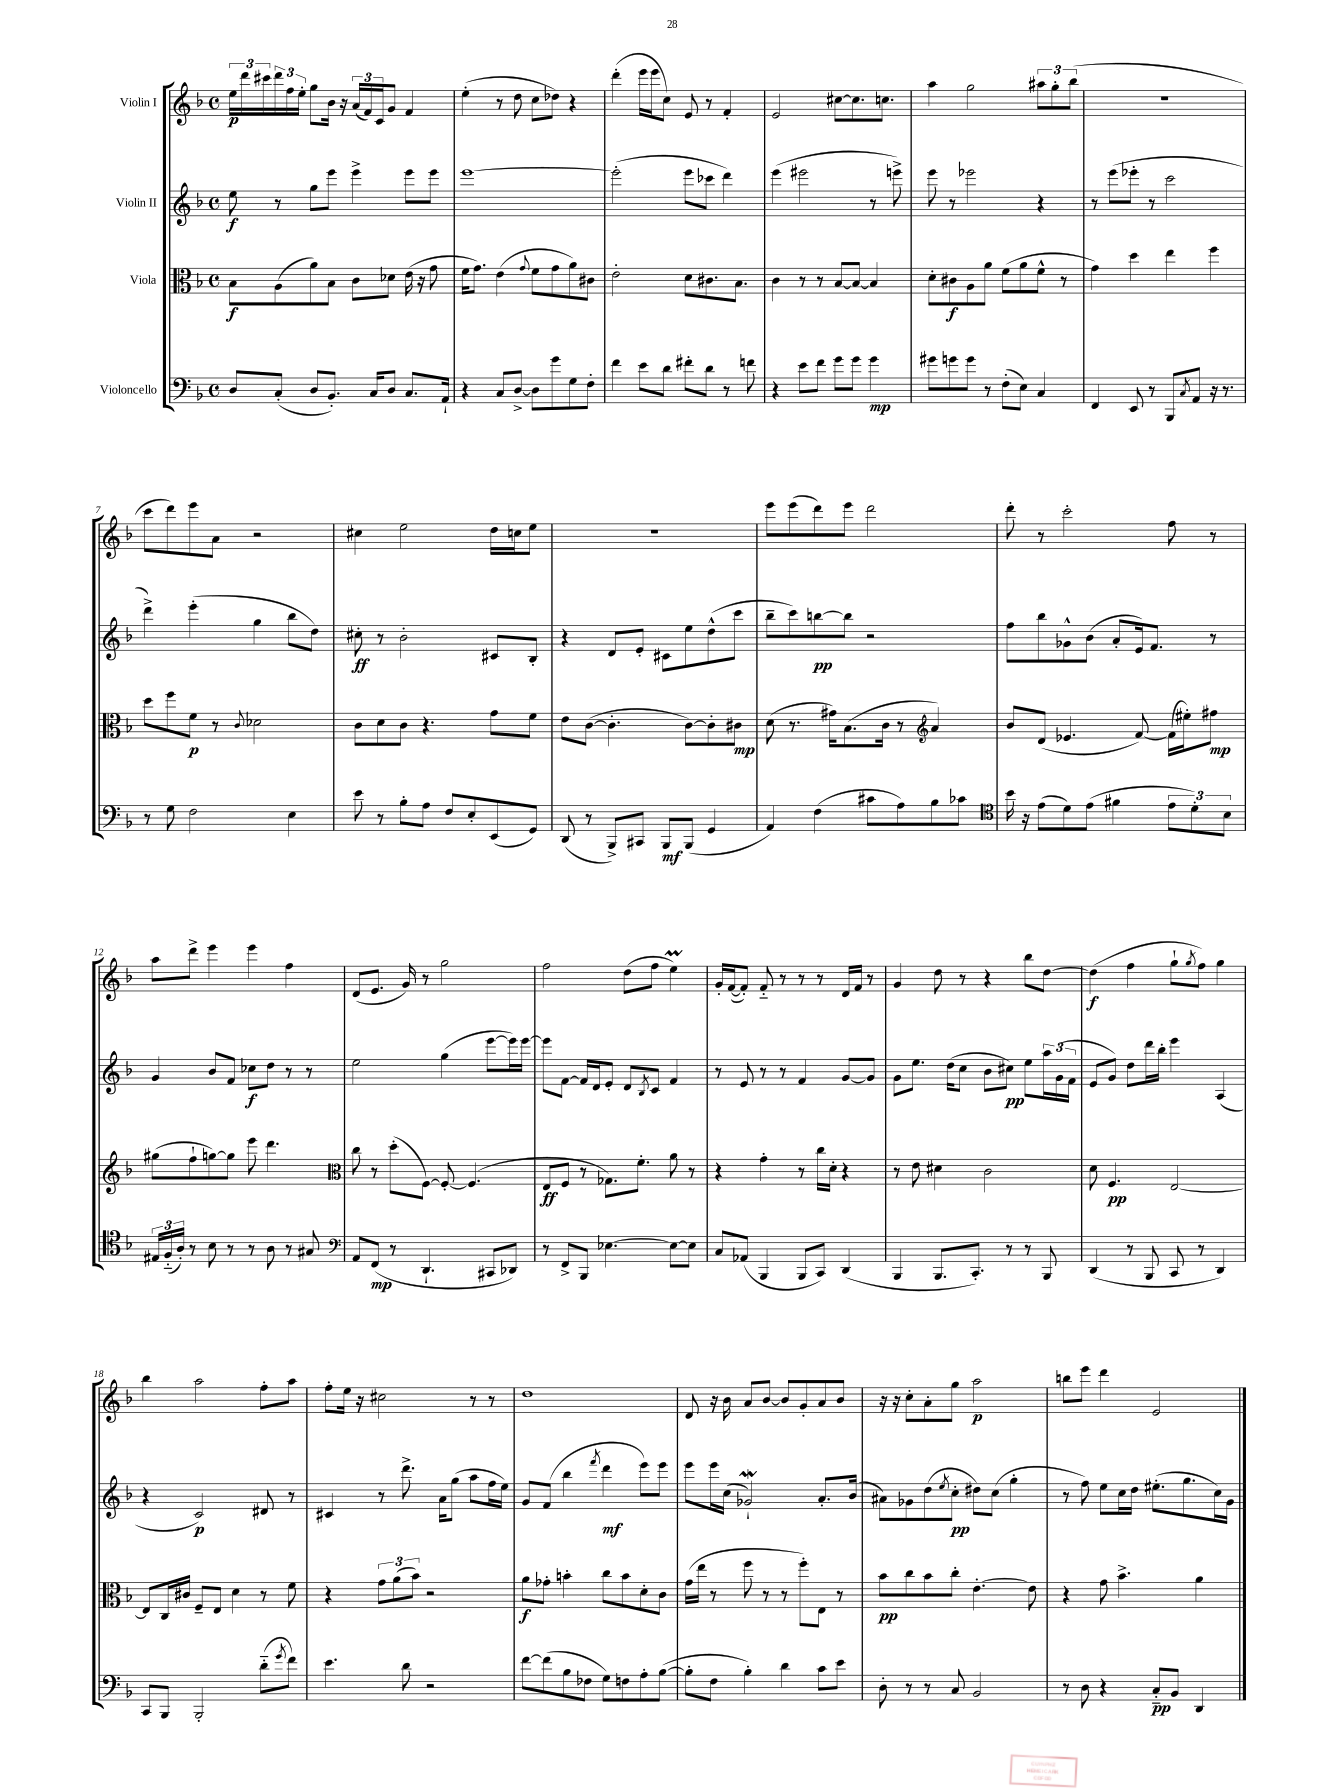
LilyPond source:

<<
\new StaffGroup <<
\new Staff = "s0" \with { instrumentName = "Violin I" } {
    \clef treble \key f \major \defaultTimeSignature \time 4/4
    \tuplet 3/2 { e''16\p d'''16 cis'''16 } \tuplet 3/2 { d'''16 f''16 e''16-. } g''8 bes'16 r16 \tuplet 3/2 { a'16( f'16) c'16 } g'8 f'4 |
    e''4-.( r8 d''8 c''8 des''8) r4 |
    d'''4-.( e'''16 e'''16 c''8) e'8 r8 f'4-. |
    e'2 cis''8~ cis''8. c''8. |
    a''4 g''2 \tuplet 3/2 { ais''8 g''8-. bes''8( } |
    R1 |
    c'''8 d'''8) e'''8 a'8 r2 |
    cis''4 e''2 d''16 c''16 e''8 |
    R1 |
    e'''8 e'''8( d'''8) e'''8 d'''2 |
    d'''8-. r8 c'''2-. f''8 r8 |
    a''8 d'''8-> e'''4 e'''4 f''4 |
    d'8( e'8. g'16) r8 g''2 |
    f''2 d''8( f''8 e''4\prall) |
    g'16-. f'16~( f'8-.) f'8-_ r8 r8 r8 d'16 f'16 r8 |
    g'4 d''8 r8 r4 bes''8 d''8~ |
    d''4\f( f''4 g''8-! \acciaccatura { g''8 } f''8) g''4 |
    bes''4 a''2 f''8-. a''8 |
    f''8-. e''16 r16 cis''2 r8 r8 |
    d''1 |
    d'8 r16 bes'16 a'8 bes'8~ bes'8 g'8-. a'8 bes'8 |
    r16 r16 c''8-. a'8-. g''8 a''2\p |
    b''8 e'''8 d'''4 e'2 \bar "|." |
}
\new Staff = "s1" \with { instrumentName = "Violin II" } {
    \clef treble \key f \major \defaultTimeSignature \time 4/4
    e''8\f r8 g''8 e'''8 e'''4-> e'''8 e'''8 |
    e'''1~ |
    e'''2-.( e'''8 ces'''8 d'''4) |
    e'''4( eis'''2 r8 e'''8->) |
    e'''8 r8 ees'''2 r4 |
    r8 e'''8( ees'''8-. r8 c'''2 |
    d'''4->) e'''4-.( g''4 bes''8 d''8) |
    cis''8-.\ff r8 bes'2-. cis'8 bes8-. |
    r4 d'8 e'8-. cis'8 e''8 d''8-^( c'''8 |
    bes''8-- c'''8) b''8~\pp b''8 r2 |
    f''8 bes''8 ges'8-^ bes'8( a'8-. e'16) f'8. r8 |
    g'4 bes'8 f'8 ces''8\f d''8 r8 r8 |
    e''2 g''4( e'''8~ e'''16) e'''16~ |
    e'''8 f'8~ f'16 d'16 e'8-. d'8 \acciaccatura { bes8 } c'8 f'4 |
    r8 e'8 r8 r8 f'4 g'8~ g'8 |
    g'8 e''8. d''16( c''8 bes'8 cis''8\pp) e''8 \tuplet 3/2 { a''16 g'16( f'16 } |
    e'8 g'8) d''8 d'''16 bes''16-. e'''4 a4( |
    r4 c'2\p) dis'8 r8 |
    cis'4 r8 d'''8.-> a'16 g''8( a''8 f''16 e''16) |
    g'8 f'8( bes''4 \acciaccatura { f'''8 } d'''4\mf e'''8) e'''8 |
    e'''8 e'''16 c''16( ges'2-!\mordent) a'8.-. bes'16( |
    ais'8) ges'8 d''8( \acciaccatura { e''8 } c''8-.\pp dis''8) c''8( g''4-. |
    r8 f''8) e''8 c''16 d''16 eis''8.-.( g''8. c''16) g'16 \bar "|." |
}
\new Staff = "s2" \with { instrumentName = "Viola" } {
    \clef alto \key f \major \defaultTimeSignature \time 4/4
    bes8\f a8( a'8) bes8 c'8 des'8 e'16( r16 g'8 |
    f'16 g'8.) e'4( \appoggiatura { g'8 } f'8 g'8 a'8) cis'8 |
    e'2-. d'8 cis'8. bes8. |
    c'4 r8 r8 bes8~ bes8~ bes4 |
    d'8-. cis'8\f a8 a'8 f'8( a'8 f'8-^ r8 |
    g'4) d''4 e''4 f''4 |
    d''8 f''8 f'8\p r8 \appoggiatura { c'8 } des'2 |
    c'8 d'8 c'8 r4. g'8 f'8 |
    e'8 c'8~( c'4.-. c'8~) c'8-. cis'8\mp |
    d'8( r8. gis'16) bes8.( c'16 r8 \clef treble a'4) |
    bes'8 d'8( ees'4. f'8~) f'16( eis''16-.) fis''8\mp |
    gis''8( f''8-! g''8~) g''8 e'''8 d'''4. |
    \clef alto c''8 r8 d''8-.( f8~) f8~-. f4.( |
    e8\ff f8 r8 ges8.) f'8.-. a'8 r8 |
    r4 g'4-. r8 c''16 d'16-. r4 |
    r8 e'8 dis'4 c'2 |
    d'8 f4.\pp e2~ |
    e8 c16 cis'16 f8-- e8 d'4 r8 f'8 |
    r4 \tuplet 3/2 { g'8 a'8( bes'8) } r2 |
    a'8\f ges'8-. b'4-. c''8 b'8 d'8-. c'8 |
    g'16( e''16 r8 f''8 r8 r8 f''8-.) e8 r8 |
    bes'8\pp c''8 bes'8 c''8-. e'4.~-. e'8 |
    r4 g'8 bes'4.-> a'4 \bar "|." |
}
\new Staff = "s3" \with { instrumentName = "Violoncello" } {
    \clef bass \key f \major \defaultTimeSignature \time 4/4
    d8 c8-.( d8 bes,8.-.) c16 d8 c8. a,16-! |
    r4 c8 d8~-> d8 g'8 g8 f8-. |
    f'4 e'8 d'8 fis'8-. d'8 r8 f'8 |
    r4 e'8 f'8 g'8 g'8 g'4\mp |
    gis'8 g'8 g'8 r8 f8-.( e8) c4 |
    f,4 e,8 r8 bes,,8 \acciaccatura { c8 } a,8 r16 r8. |
    r8 g8 f2 e4 |
    e'8 r8 bes8-. a8 f8 e8-. e,8( g,8) |
    d,8( r8 bes,,8->) cis,8 bes,,8\mf bes,,8( g,4 |
    a,4) f4( cis'8 a8) bes8 ces'8 |
    \clef tenor bes'16 r16 e'8( d'8) e'8( fis'4 \tuplet 3/2 { e'8 d'8-.) bes8 } |
    \tuplet 3/2 { eis16 f16-_( a16-.) } r8 bes8 r8 r8 a8 r8 gis8 |
    \clef bass a,8 f,8\mp( r8 d,4.-! cis,8 des,8) |
    r8 f,8-> bes,,8 ees4.~ ees8~ ees8 |
    c8 aes,8( bes,,4 bes,,8 c,8) d,4( |
    bes,,4 bes,,8. c,8.-.) r8 r8 bes,,8 |
    d,4( r8 bes,,8 c,8 r8 d,4) |
    c,8 bes,,8 bes,,2-. d'8-_( \acciaccatura { g'8 } f'8) |
    e'4. d'8 r2 |
    f'8~ f'8( bes8 fes8 g8) f8 a8-. bes8~( |
    bes8-. f8 bes4-.) d'4 c'8 e'8 |
    d8-. r8 r8 c8 bes,2 |
    r8 d8 r4 c8-_\pp bes,8 d,4 \bar "|." |
}
>>
>>
